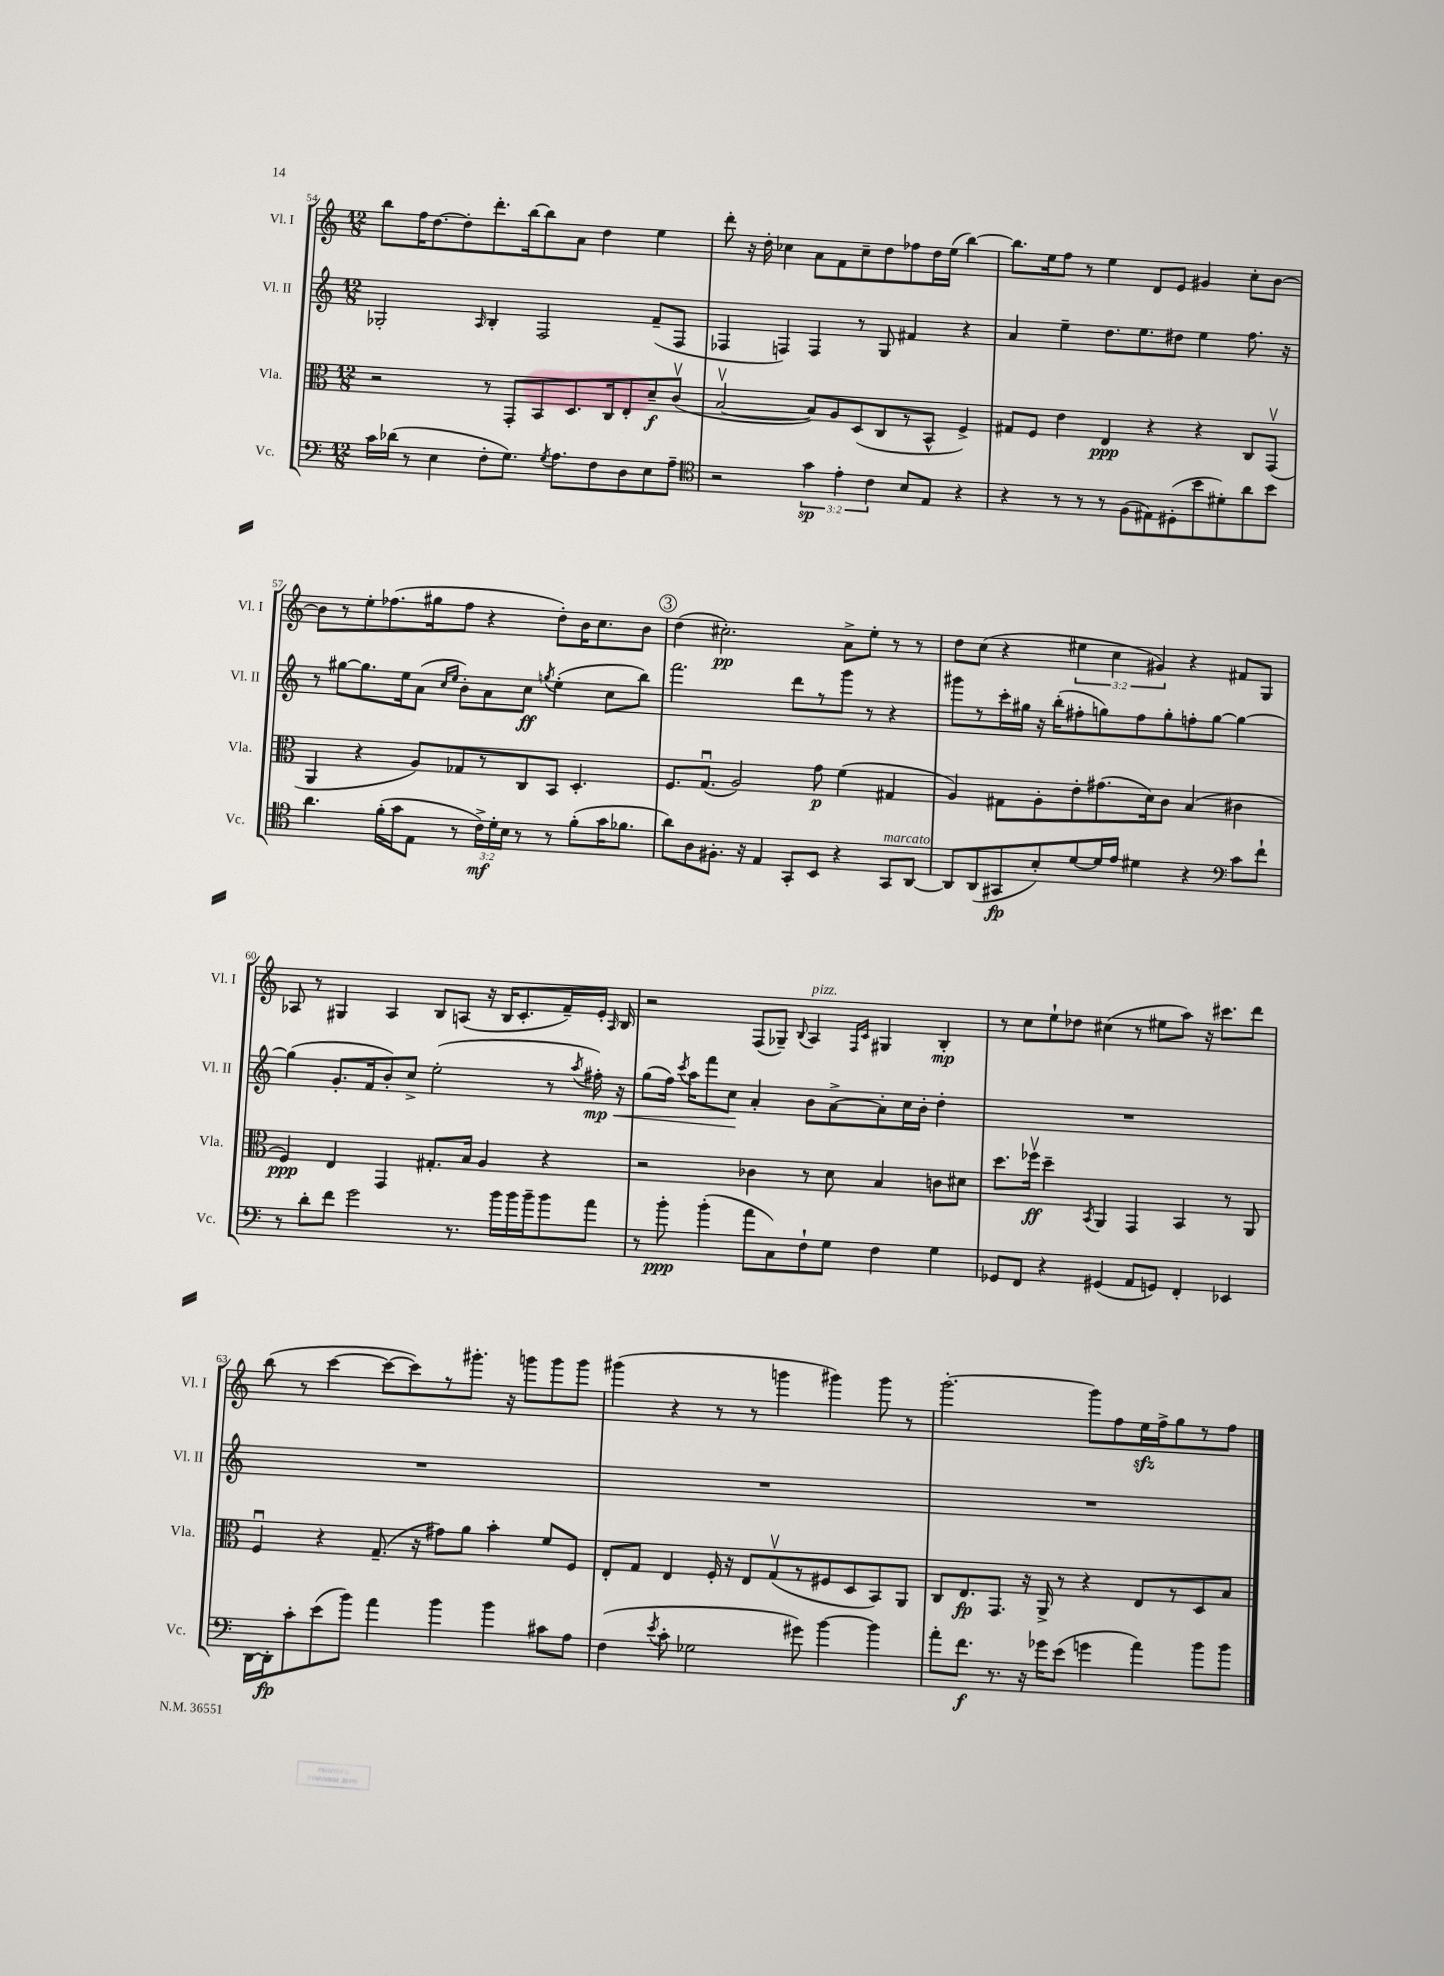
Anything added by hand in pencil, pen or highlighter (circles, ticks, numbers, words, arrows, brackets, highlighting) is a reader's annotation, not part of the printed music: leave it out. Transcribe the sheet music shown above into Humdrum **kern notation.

**kern	**kern	**kern	**kern
*staff4	*staff3	*staff2	*staff1
*clefF4	*clefC3	*clefG2	*clefG2
*k[]	*k[]	*k[]	*k[]
*M12/8	*M12/8	*M12/8	*M12/8
16c	2r	2G-'	8bb
(16d-	.	.	.
8r	.	.	16ff
.	.	.	[8.dd
4E	.	.	.
.	.	.	8dd']
.	.	16qqA	.
8F'	8r	4B'	8.ddd'
8.G)	8GG'	.	.
.	.	.	[16bb
.	8BB	2F	8bb]
8qG	.	.	.
8.A	.	.	.
.	8.D	.	8a
8F	.	.	4dd
.	16C	.	.
8D	8E'	.	.
8E	8d~	(8f~	4ee
8A~	(8cv	8F	.
=	=	=	=
*clefC4	*	*	*
2r	[2Bv	4F-	8ddd'
.	.	.	16r
.	.	.	16dd'
.	.	4F)	4cc-
6g	8B])	4F	8a
.	8A	.	8f
6e'	.	.	.
.	(8D	8r	8cc-~
6c	.	.	.
.	8C	8G	8dd
8B	8r	4f#	8ff-
8E	8BB^^	.	16dd
.	.	.	(16ee
4r	4F^)	4r	[4bb)
=	=	=	=
4r	8G#	4a	8.bb]
.	8F	.	.
.	.	.	16ee
8r	4e	4ee~	8ff
8r	.	.	8r
8r	4E	8.dd	4ee
(8F	.	.	.
.	.	8.ee	.
8E#)	4r	.	8d
(8D#'	.	8dd#	8e
8b	4r	4ee	4g#
8d#')	.	.	.
8a	8C	8.ff	8cc'
8b	(8GGv	.	[8b
.	.	16r	.
=	=	=	=
4.a	4AA	8r	8b]
.	.	[8gg#	8r
.	4r	8.gg#]	8ee'
(16f'	.	.	(8.ff-
16g	.	16ee	.
8E	8A)	(8a	.
.	.	.	16gg#
.	.	16qqcc	.
.	.	16qqee	.
8r	8G-	8b')	8ff-
24c^)	8r	8a	4r
24d'	.	.	.
24B	.	.	.
8r	8C	8cc	.
.	.	8qgg	.
8r	8BB	(4ee'	8dd')
(8f'	4.D'	.	16b
.	.	.	8.cc
16g	.	8cc	.
8.f-	.	.	.
.	.	8bb)	8b
=	=	=	=
8a)	8.F	2.fff	(4dd
8A	.	.	.
.	(8.Gu	.	.
8.F#'	.	.	2.cc#')
.	2A)	.	.
16r	.	.	.
4E	.	.	.
8GG'	.	8ddd	.
8BB	8g	8r	.
4r	(4f	8ggg	8a^
.	.	8r	8ee'
8GG	4G#	4r	8r
[8AA	.	.	8r
=	=	=	=
8AA]	4A)	8ggg#	8dd
(8AA	.	8r	(8cc
8GG#	8G#	16ccc'	4r
.	.	16gg#	.
8B')	8A'	16r	.
.	.	(16bb'	.
[8d	8e'	8ff#'	6ee#
16d]	(8.g#	8gg)	.
.	.	.	6cc
16e	.	.	.
4d#	.	8ff#	.
.	16d)	.	.
.	.	.	6g#)
.	8c	8gg'	.
4r	(4B	8ff'	4r
.	.	[8gg	.
*clefF4	*	*	*
8c	4c#	4gg_	8f#
8f`	.	.	8G
=	=	=	=
8r	4F)	(4gg]	8A-
8d'	.	.	8r
8f	4E	8.g'	4G#
2g	.	.	.
.	.	16f	.
.	4GG	8b')	4A-
.	.	8cc^	.
.	8.G#'	(2ee'	8B
8.r	.	.	(8A
.	16B	.	.
.	4A	.	16r
16b	.	.	16B
16b	.	.	8.c'
16b~	.	.	.
8b	4r	8r	.
.	.	.	16f~)
.	.	8qaa	.
8a	.	16ff#')	16e'
.	.	.	16qqA
.	.	16r	16B
=	=	=	=
8r	2r	(8gg	2r
8b'	.	16ff)	.
.	.	8qccc	.
.	.	16aa	.
(4b'	.	8fff	.
.	.	8cc	.
8a	4c-	4a'	(8F
8C)	.	.	8G-~)
.	.	.	8qqB
8F`	8r	8b	4A
8G	8d	[8a^	.
.	.	.	16qqF
.	.	.	16qqc
4F	4B	8a']	4G#
.	.	16cc	.
.	.	16b'	.
4G	8c	4dd'	4B'
.	8d#	.	.
=	=	=	=
8GG-	8.dd	1.r	8r
8FF	.	.	8cc
.	16ff-v	.	.
4r	4dd~	.	8ee`
.	.	.	8dd-
.	8qBB	.	.
(4GG#	4AA	.	(4cc#
8AA	4GG	.	8r
8GG)	.	.	8ee#
4FF'	4BB	.	8aa)
.	.	.	16r
.	.	.	8.ccc#
4EE-	8r	.	.
.	8AA	.	8ddd
=	=	=	=
[16DD	4Fu	1.r	(8bb
16DD']	.	.	.
8c'	.	.	8r
(8e	4r	.	[4ccc
8b)	.	.	.
4a	(8.G~	.	8ccc_
.	.	.	8ccc])
.	16r	.	.
4b	8g#)	.	8r
.	8a	.	8.ggg#'
4b	4b'	.	.
.	.	.	16r
.	.	.	8ggg
8c#	8f	.	8ggg
8A	8F	.	8ggg
=	=	=	=
(4F	8E'	1.r	(4ggg#
.	8G	.	.
8qe	.	.	.
8c'	4E	.	4r
2G-	.	.	.
.	16F'	.	8r
.	16r	.	.
.	8E	.	8r
.	(8Gv	.	4ggg
8g#)	8r	.	.
[4b	8F#	.	4ggg#)
.	8D	.	.
4b]	8BB)	.	8ggg#
.	8AA	.	8r
=	=	=	=
8a'	8C	1.r	[2.ggg'
8.f	8.E	.	.
8.r	8.GG	.	.
16r	16r	.	.
16g-	16AA^	.	.
(8e	8r	.	.
4g	4r	.	8ggg]
.	.	.	8ff
4a)	8E	.	16ee
.	.	.	16ff^
.	8r	.	8gg
8b	8D	.	8r
8b	8B	.	8ff
==	==	==	==
*-	*-	*-	*-
